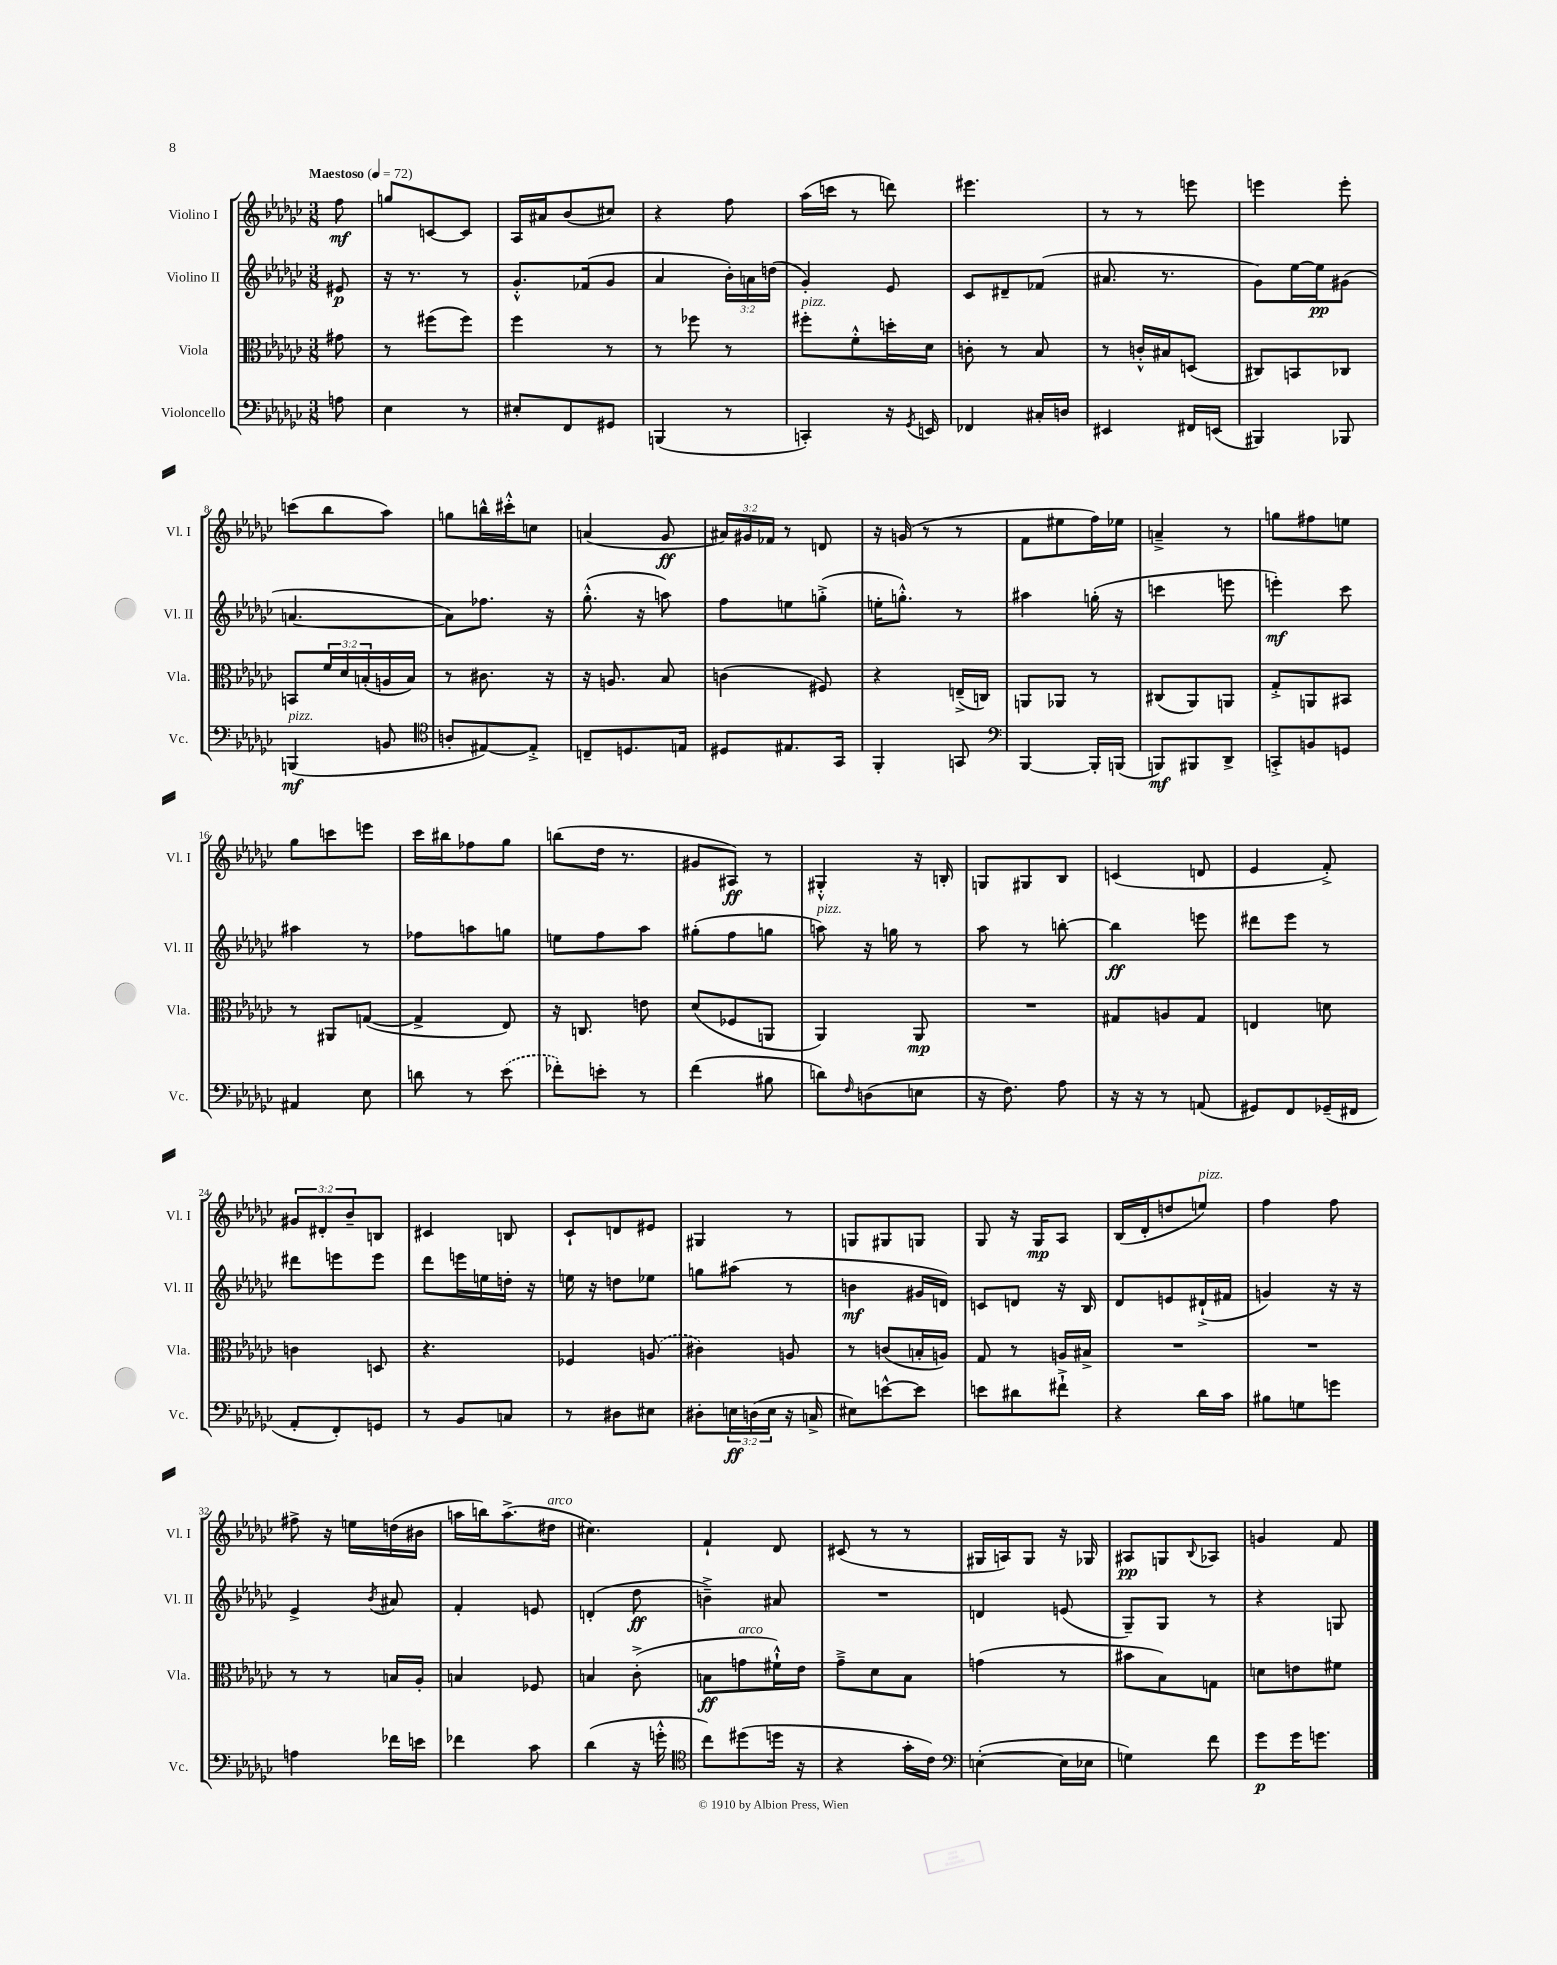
<<
\new StaffGroup <<
\new Staff = "s0" \with { instrumentName = "Violino I" shortInstrumentName = "Vl. I" } {
    \clef treble \key ges \major \numericTimeSignature \time 3/8 \override Staff.TupletNumber.text = #tuplet-number::calc-fraction-text \partial 8 \tempo "Maestoso" 4 = 72
    f''8\mf |
    g''8 c'8~ c'8 |
    aes16 ais'16 bes'8( cis''8) |
    r4 f''8 |
    aes''16( c'''16 r8 d'''8) |
    eis'''4. |
    r8 r8 e'''8 |
    e'''4 e'''8-. |
    c'''8( bes''8 aes''8) |
    g''8 b''16-^ cis'''16-.-^ c''8 |
    a'4( ges'8\ff |
    \tuplet 3/2 { ais'16) gis'16 fes'16 } r8 d'8 |
    r16 g'16( r8 r8 |
    f'8 eis''8 f''16) ees''16 |
    a'4---> r8 |
    g''8 fis''8 e''8 |
    ges''8 c'''8 e'''8 |
    ces'''16 bis''16 fes''8 ges''8 |
    b''8( des''16 r8. |
    gis'8 ais8\ff) r8 |
    gis4-.-^ r16 b16-. |
    g8 gis8 bes8 |
    c'4( d'8 |
    ees'4 f'8-.->) |
    \tuplet 3/2 { gis'8 dis'8-. bes'8-- } b8 |
    cis'4 b8 |
    ces'8-! d'8 eis'8 |
    gis4 r8 |
    g8 gis8 g8 |
    ges8 r16 ges16\mp aes8 |
    bes16( des'16-. d''8 e''8^\markup { \italic "pizz." }) |
    f''4 f''8 |
    fis''8-> r16 e''16 d''16( bis'16 |
    a''16 b''16) a''8.->( dis''16^\markup { \italic "arco" } |
    cis''4.) |
    f'4-! des'8 |
    cis'8( r8 r8 |
    gis16 a16) gis8 r16 ges16 |
    ais8\pp g8 \appoggiatura { bes8 } aes8 |
    g'4 f'8 \bar "|." |
}
\new Staff = "s1" \with { instrumentName = "Violino II" shortInstrumentName = "Vl. II" } {
    \clef treble \key ges \major \numericTimeSignature \time 3/8 \override Staff.TupletNumber.text = #tuplet-number::calc-fraction-text \partial 8
    eis'8\p |
    r16 r8. r8 |
    ges'8.-.-^ fes'16( ges'8 |
    aes'4 \tuplet 3/2 { bes'16-.) a'16 d''16( } |
    ges'4-.) ees'8 |
    ces'8 dis'8-- fes'8( |
    ais'8. r8. |
    ges'8) ees''16~ ees''16\pp gis'8( |
    a'4.~ |
    a'8) fes''8. r16 |
    ges''8.-.-^( r16 a''8) |
    f''8 e''8 g''8-.->( |
    e''16-. g''8.-.-^) r8 |
    ais''4 g''16-.( r16 |
    c'''4 e'''8 |
    e'''4-.\mf) ces'''8 |
    ais''4 r8 |
    fes''8 a''8 g''8 |
    e''8 f''8 aes''8 |
    gis''8-.( f''8 g''8 |
    a''8^\markup { \italic "pizz." }) r16 g''16 r8 |
    aes''8 r8 b''8~-. |
    b''4\ff e'''8 |
    dis'''8 ees'''8 r8 |
    dis'''8 e'''8 e'''8 |
    des'''8 e'''16 e''16 d''16-. r16 |
    e''16 r16 d''8 ees''8 |
    g''8 ais''8( r8 |
    b'4\mf gis'16 d'16) |
    c'8 d'8 r16 bes16 |
    des'8 e'8 dis'16-!->( fis'16 |
    g'4) r16 r16 |
    ees'4-> \acciaccatura { bes'8 } ais'8 |
    f'4-. e'8 |
    d'4-.( des''8\ff |
    b'4--->) ais'8 |
    R4. |
    d'4 e'8( |
    ges8--) ges8 r8 |
    r4 g8 \bar "|." |
}
\new Staff = "s2" \with { instrumentName = "Viola" shortInstrumentName = "Vla." } {
    \clef alto \key ges \major \numericTimeSignature \time 3/8 \override Staff.TupletNumber.text = #tuplet-number::calc-fraction-text \partial 8
    gis'8 |
    r8 fis''8( fis''8) |
    f''4 r8 |
    r8 fes''8 r8 |
    fis''8-.^\markup { \italic "pizz." } f'8-.-^ d''16-. des'16 |
    c'8-. r8 bes8 |
    r8 c'16-.-^ bis16 d8( |
    cis8) b,8 ces8 |
    b,8 \tuplet 3/2 { f'16 des'16 b16-.( } a16 b16) |
    r8 cis'8. r16 |
    r16 a8. bes8 |
    c'4( fis8) |
    r4 e16--->( c16) |
    a,8 aes,8 r8 |
    cis8( aes,8) a,8 |
    ges8-.-> a,8 bis,8 |
    r8 ais,8 g8~( |
    g4-> ees8) |
    r16 c8. e'8 |
    des'8( fes8 a,8 |
    aes,4) aes,8\mp |
    R4. |
    gis8 a8 gis8 |
    e4 d'8 |
    c'4 d8 |
    r4. |
    fes4 \once \slurDashed a8( |
    cis'4) a8 |
    r8 c'8( b16-. a16) |
    ges8 r8 a16 bis16-> |
    R4. |
    R4. |
    r8 r8 b16 aes16-. |
    b4 fes8 |
    b4 ces'8-.->( |
    b8\ff g'8^\markup { \italic "arco" } fis'16-!-^) ees'16 |
    ges'8---> des'8 bes8 |
    g'4( r8 |
    bis'8 bes8) g8 |
    d'8 e'8 fis'8 \bar "|." |
}
\new Staff = "s3" \with { instrumentName = "Violoncello" shortInstrumentName = "Vc." } {
    \clef bass \key ges \major \numericTimeSignature \time 3/8 \override Staff.TupletNumber.text = #tuplet-number::calc-fraction-text \partial 8
    a8 |
    ees4 r8 |
    eis8-. f,8 gis,8 |
    b,,4( r8 |
    c,4-.) r16 \acciaccatura { ges,8 } e,16 |
    fes,4 cis16-. d16 |
    eis,4 fis,16 e,16( |
    bis,,4) bes,,8 |
    b,,4\mf^\markup { \italic "pizz." }( b,8 |
    \clef tenor a8-. eis8~) eis8-.-> |
    c8-- d8. e16 |
    dis8 eis8. ges,16 |
    f,4-. g,8 |
    \clef bass bes,,4~ bes,,16-. b,,16( |
    b,,8\mf) bis,,8 des,8-> |
    c,8-.-> b,8 g,8 |
    ais,4 ees8 |
    d'8 r8 \once \slurDashed ees'8( |
    fes'8-.) e'8-. r8 |
    f'4( bis8 |
    d'8) \grace { f16 } d8( e8 |
    r16 f8.) aes8 |
    r16 r16 r8 a,8( |
    gis,8) f,8 ges,16--( fis,16 |
    aes,8-. f,8-.) g,8 |
    r8 bes,8 c8 |
    r8 dis8 eis8 |
    dis8-. \tuplet 3/2 { e16\ff d16( e16 } r16 c16-> |
    eis8) e'8~-^ e'8 |
    e'8 dis'8 fis'8-!-> |
    r4 des'16 ces'16 |
    bis8 g8 g'8 |
    a4 fes'16 e'16 |
    fes'4 ces'8 |
    des'4( r16 g'16-.-^ |
    \clef tenor ces''8) dis''8( d''16 r16 |
    r4 ges'16-. ces'16) |
    \clef bass e4~-.( e16 ees16 |
    g4) f'8 |
    ges'8\p ges'16 g'8. \bar "|." |
}
>>
>>
